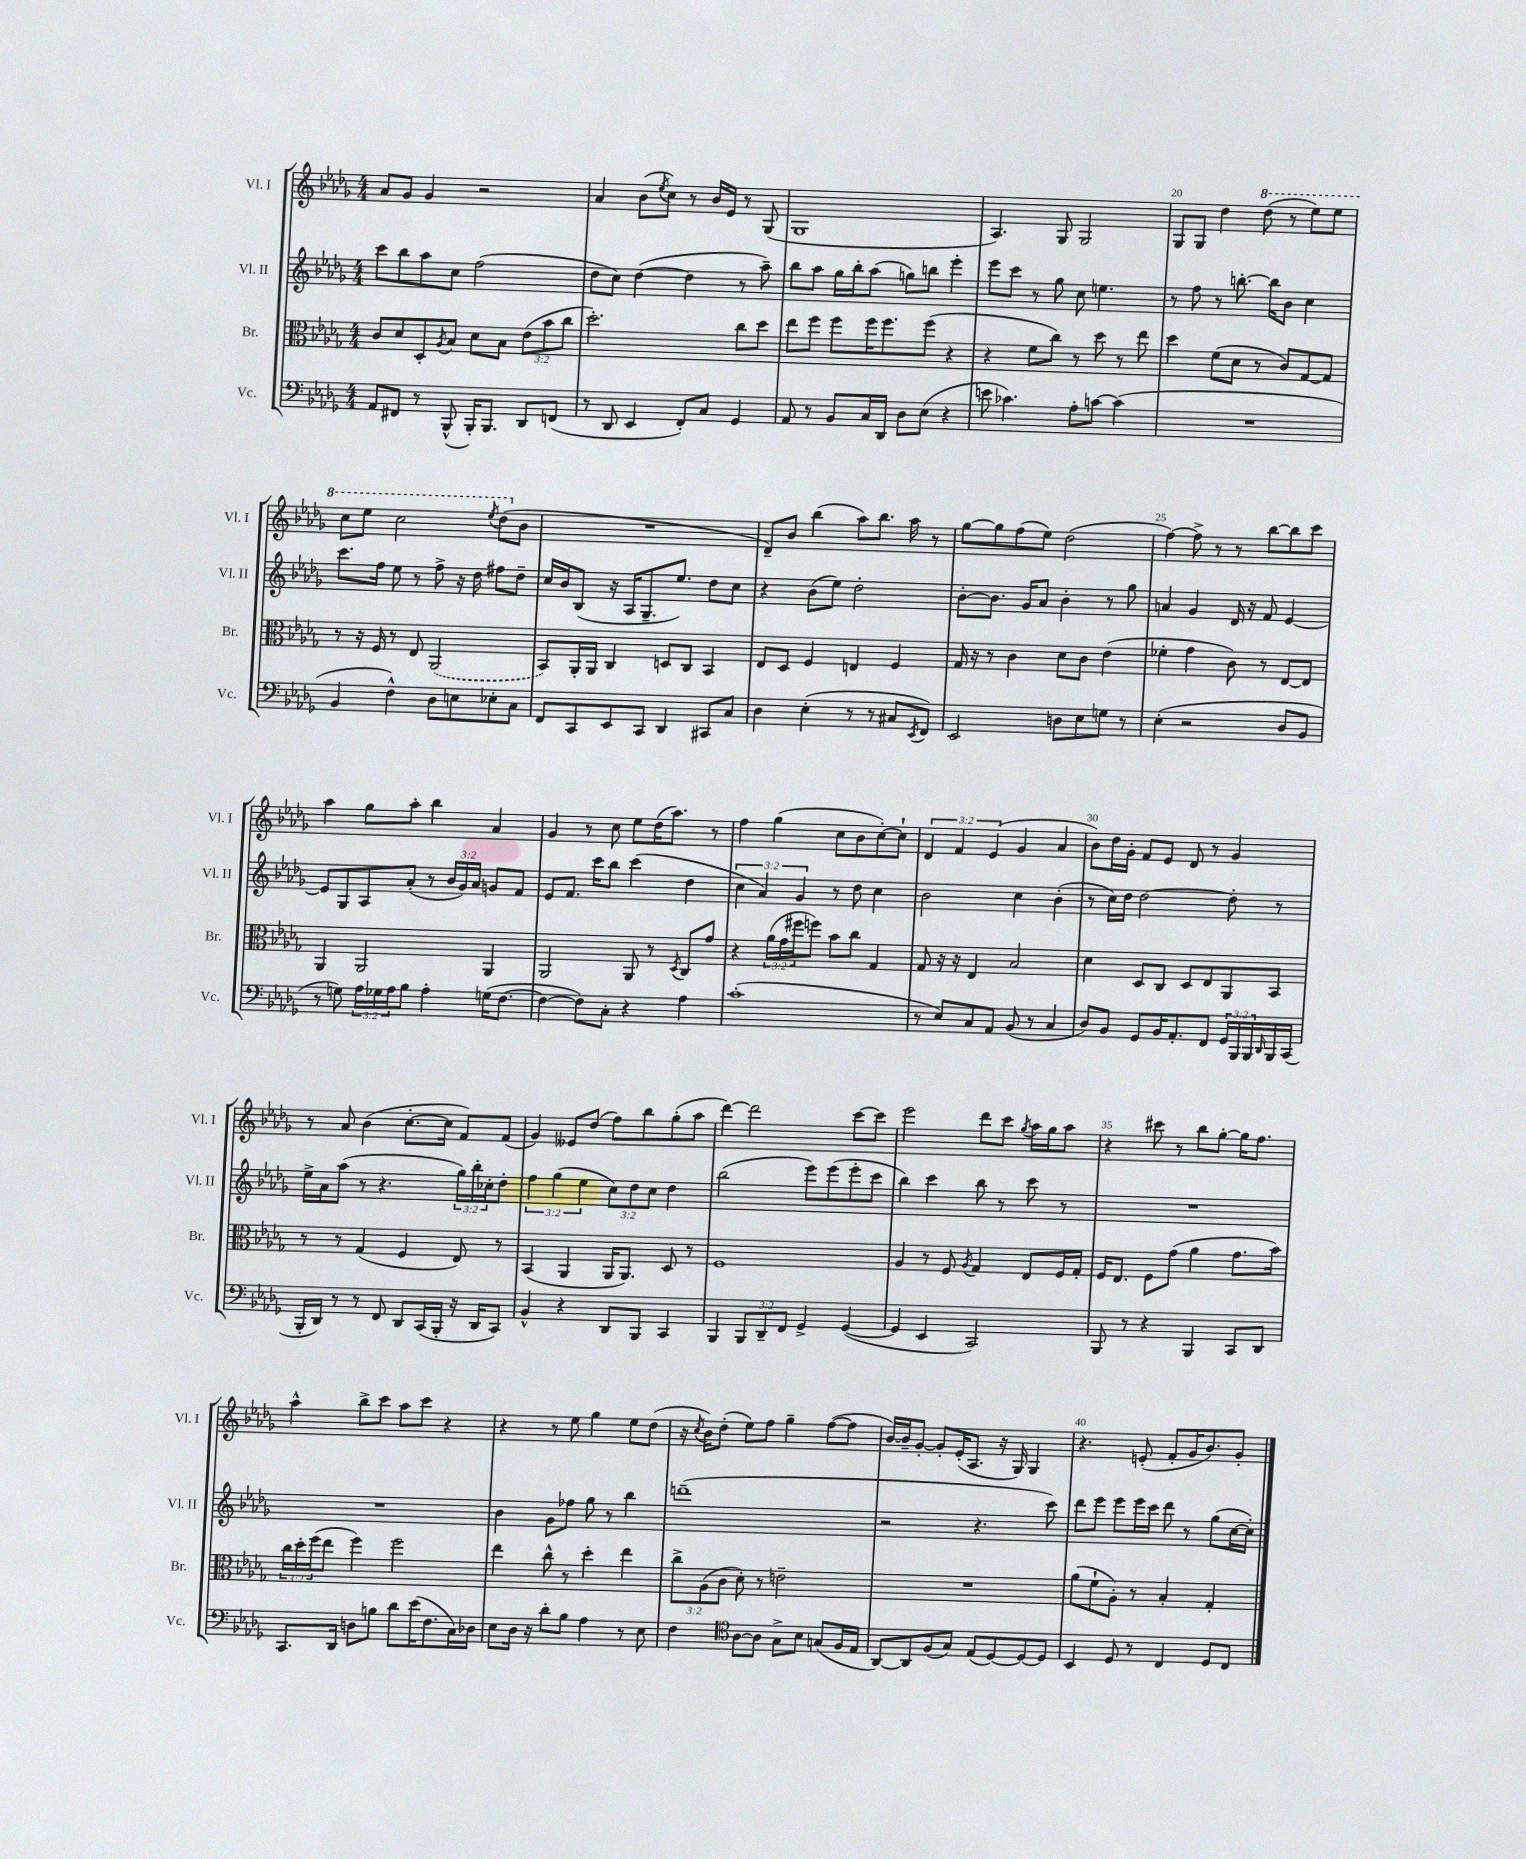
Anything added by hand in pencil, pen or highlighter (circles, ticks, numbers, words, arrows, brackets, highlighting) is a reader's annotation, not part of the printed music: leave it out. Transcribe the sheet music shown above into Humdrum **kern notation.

**kern	**kern	**kern	**kern
*staff4	*staff3	*staff2	*staff1
*clefF4	*clefC3	*clefG2	*clefG2
*k[b-e-a-d-g-]	*k[b-e-a-d-g-]	*k[b-e-a-d-g-]	*k[b-e-a-d-g-]
*M4/4	*M4/4	*M4/4	*M4/4
8AA-	8c	8ccc	8a-
8FF#	8d-	8bb-	8g-
8r	8D-'	8aa-	4g-
.	8qA-	.	.
(8BBB-^^	8B-	8cc	.
16BBB-')	8d-	(2ff	2r
8.BBB-	.	.	.
.	8B-	.	.
8DD-	(12e-	.	.
.	12b-	.	.
(8FF	.	.	.
.	12cc	.	.
=	=	=	=
8r	2.dd-')	8dd-	4a-
8DD-	.	8cc)	.
4EE-	.	([4dd-	(8b-
.	.	.	8qee-
.	.	.	8cc)
8FF')	.	4dd-]	8r
8C	.	.	16b-
.	.	.	16e-
4GG-	8cc	8r	8r
.	8dd-	8aa-~)	(8G-
=	=	=	=
8AA-	8ee-	8bb-	1G-
8r	8ff	8aa-	.
8BB-	8ff	16gg-	.
.	.	16bb-'	.
16C	16ff	(8aa-	.
16DD-	8.ff	.	.
8D-	.	8gg)	.
(8E-	(8ff	8bb	.
4r	4r	4eee-'	.
=	=	=	=
8e	4r	8eee-	4.A-)
4.c-)	.	8ccc	.
.	8f	8r	.
.	8cc)	8gg-	8G-
8A-'	8r	8cc	2G-
[8c	8dd-	4.ee	.
(4c]	8r	.	.
.	8ee-	.	.
=	=	=	=
1r	4dd-	8r	8G-
.	.	8ff	8G-
.	(8f	8r	4dd-
.	8d-	[8.bb'	.
.	8r	.	(8ddd-
.	.	16bb]	.
.	8c)	8b-	8r
.	[8G-	4cc	8eee-)
.	8G-]	.	8eee-
=	=	=	=
4BB-	8r	8.ccc	8ccc
.	16r	.	8eee-
.	16F	16ff	.
4F^^)	8r	8ee-	2ccc
.	8E-	8r	.
8D-	(2AA-	8ff^	.
8E	.	16r	.
.	.	16dd-	.
.	.	.	8qeee-
8E-'	.	8ff#	(8ddd-
8C	.	8dd-~	8b-
=	=	=	=
8FF	8BB-)	16cc	1r
.	.	16b-	.
8CC	16AA-'	(8B-	.
.	16AA-	.	.
8EE-	4C	16r	.
.	.	16A-	.
8CC	.	8.G-~	.
4DD-	8D	.	.
.	.	8.ee-)	.
.	8C	.	.
8CC#	4BB-	8dd-	.
8C	.	8cc	.
=	=	=	=
4D-	8E-	4r	8d-~)
.	8D-	.	8b-
(4E-'	4F	(8b-	(4bb-
.	.	8ee-)	.
8r	4E	2dd-'	8aa-)
8r	.	.	8.bb-
8C#	4F	.	.
.	.	.	16aa-
8qEE-	.	.	.
8FF)	.	.	8r
=	=	=	=
2EE-	16G-	[8b-'	[8gg-
.	16r	.	.
.	8r	8.b-]	8gg-]
.	4c	.	(8ff
.	.	16g-	.
.	.	8a-	8ee-)
8D	8d-	4b-'	(2dd-
8E-	8c	.	.
8G	(4e-	8r	.
8r	.	8gg-	.
=	=	=	=
(4E-'	4f-'	4a	[4ff)
2r	4g-	4g-	8ff^]
.	.	.	8r
.	8c)	16d-	8r
.	.	16r	.
.	8r	8f	[8bb-
8D-	[8E-	[4e-	8bb-]
8BB-	8E-]	.	8ccc
=	=	=	=
8r	4AA-	8e-]	4aa-
8G)	.	8G-	.
24A-	2AA-	8A-	8gg-
24G-	.	.	.
24A-	.	.	.
8B-	.	(8a-'	8aa-'
4A-'	.	8r	4bb-
.	.	24b-	.
.	.	24g-)	.
.	.	24a-	.
(16G	4AA-	8g	4a-
[8.F	.	.	.
.	.	8f	.
=	=	=	=
4F_	2AA-	8e-	4g-
.	.	8.f	.
8F])	.	.	8r
.	.	16ccc	.
8C'	.	8bb-	8cc
4r	8AA-	(4ccc	8ee-
.	8r	.	(16dd-
.	.	.	8.aa-)
.	8qD-	.	.
4A-	8C	4dd-	.
.	8g-	.	8r
=	=	=	=
(1c'	4r	6cc	4ff
.	.	6a-)	.
.	(24a-	.	(4gg-
.	24g-	.	.
.	24ff#	6g-	.
.	8ff)	.	.
.	8b-	8r	8cc
.	8cc	8dd-	8b-
.	4G-	4cc	[8cc')
.	.	.	8cc`]
=	=	=	=
8r	8G-	2b-	6d-
8E-)	16r	.	.
.	.	.	6f
.	16r	.	.
8C	4E-	.	.
.	.	.	(6e-
8AA-	.	.	.
(8BB-	2B-	4cc	4g-
8r	.	.	.
4C	.	(4b-'	4a-
=	=	=	=
8D-)	4d-	8r	8b-)
8BB-	.	16cc)	16dd-
.	.	16dd-	16g-'
8GG-	8D-	[2dd-	8f
16BB-	8C	.	8e-
8.AA-'	.	.	.
.	8D-	.	8d-
8FF	8E-	.	8r
24GG-	8AA-	8dd-']	4g-
24BBB-	.	.	.
24BBB-	.	.	.
16qqDD-	.	.	.
16BBB-	8BB-	8r	.
(16CC	.	.	.
=	=	=	=
16BBB-'	8r	16ee-^	8r
16DD-)	.	16a-	.
8r	8r	(8aa-	8a-
8r	(4G-	8r	(4b-
8FF	.	4.r	.
8DD-	4F	.	[8.cc'
(16CC	.	.	.
16BBB-'	.	.	16cc]
16r	8E-)	24gg-)	8f)
.	.	24bb-'	.
16DD-	.	.	.
.	.	24cc-'	.
8CC)	8r	8dd-'	(8f
=	=	=	=
4BB-^^	(4BB-	6ff	4g-)
.	.	(6gg-	.
4r	4AA-	.	8e--
.	.	6ee-	.
.	.	.	(8dd-
8DD-	16AA-	12cc)	8ff)
.	8.AA-)	.	.
.	.	12dd-	.
8BBB-	.	.	8bb-
.	.	12cc	.
4CC	8D-	4dd-	(8gg-'
.	8r	.	8aa-
=	=	=	=
4BBB-	1F	(2bb-	[4ddd-)
12BBB-	.	.	2ddd-]
12DD-~	.	.	.
12FF	.	.	.
4GG-^	.	8eee-)	.
.	.	(8eee-	.
([4GG-	.	8eee-'	[8ccc
.	.	8ccc	8ccc]
=	=	=	=
4GG-]	4A-	4bb-)	2eee-
4EE-	8r	4ccc	.
.	8F	.	.
.	8qA-	.	.
2CC)	4G-	8bb-	8ddd-
.	.	8r	8ccc
.	.	.	8qgg-
.	8E-	8ccc	16aa-
.	.	.	16gg-
.	16F	8r	8aa-
.	16G-'	.	.
=	=	=	=
8BBB-	16F	1r	4r
.	8.E-	.	.
8r	.	.	.
4r	8F	.	8ccc#
.	(8g-	.	8r
4BBB-	4a-	.	8bb-
.	.	.	[8gg-'
8CC	8.g-	.	16gg-]
.	.	.	8.ff
8DD-	.	.	.
.	16b-)	.	.
=	=	=	=
8.CC	24cc	1r	4aa-^^
.	24dd-'	.	.
.	(24ff	.	.
.	8ee-	.	.
16DD-	.	.	.
8D	4ff)	.	8bb-^
8B	.	.	8ccc
8d-	2ff	.	8aa-
(16e-	.	.	8ccc
8.F	.	.	.
.	.	.	4r
16C)	.	.	.
16D-	.	.	.
=	=	=	=
8E-	4ee-	4b-	4r
16D-	.	.	.
16r	.	.	.
8d-'	8cc^^	8g-	8r
8B-	8r	8ff-	8ee-
4A-	4dd-'	8gg-	4gg-
.	.	8r	.
8r	4ee-	4bb-	8ee-
8E-	.	.	(8dd-
=	=	=	=
4F	12cc^	(1ddd~	16r
.	.	.	8qcc
.	.	.	16b-)
.	(12A-	.	.
.	.	.	(8dd-'
.	12c	.	.
*clefC4	*	*	*
[8A-	8d-')	.	8ee-)
8A-]	8r	.	8ff
8G-^	2e~	.	4gg-~
8B-	.	.	.
(8G	.	.	([8ff
16F	.	.	8ff]
16E-	.	.	.
=	=	=	=
[8AA-)	1r	2r	[16b-)
.	.	.	16b-~]
8AA-]	.	.	[8g-'
(8F	.	.	8g-']
8G-)	.	.	(16e-'
.	.	.	8.A-
(8E-	.	4.r	.
[8D-)	.	.	16r
.	.	.	16G-)
8D-_	.	.	4G-
8D-]	.	8ccc)	.
=	=	=	=
4BB-	(8a-	8ddd-	4.r
.	8f`	8eee-	.
8D-	8A-')	8eee-	.
8r	8r	16eee-	(8e'
.	.	16ccc	.
4C	4B-'	8ddd-	8f'
.	.	8r	16g-
.	.	.	8.b-)
8D-	4G-'	(8gg-	.
8C	.	[16cc	8g-'
.	.	16cc'])	.
==	==	==	==
*-	*-	*-	*-
